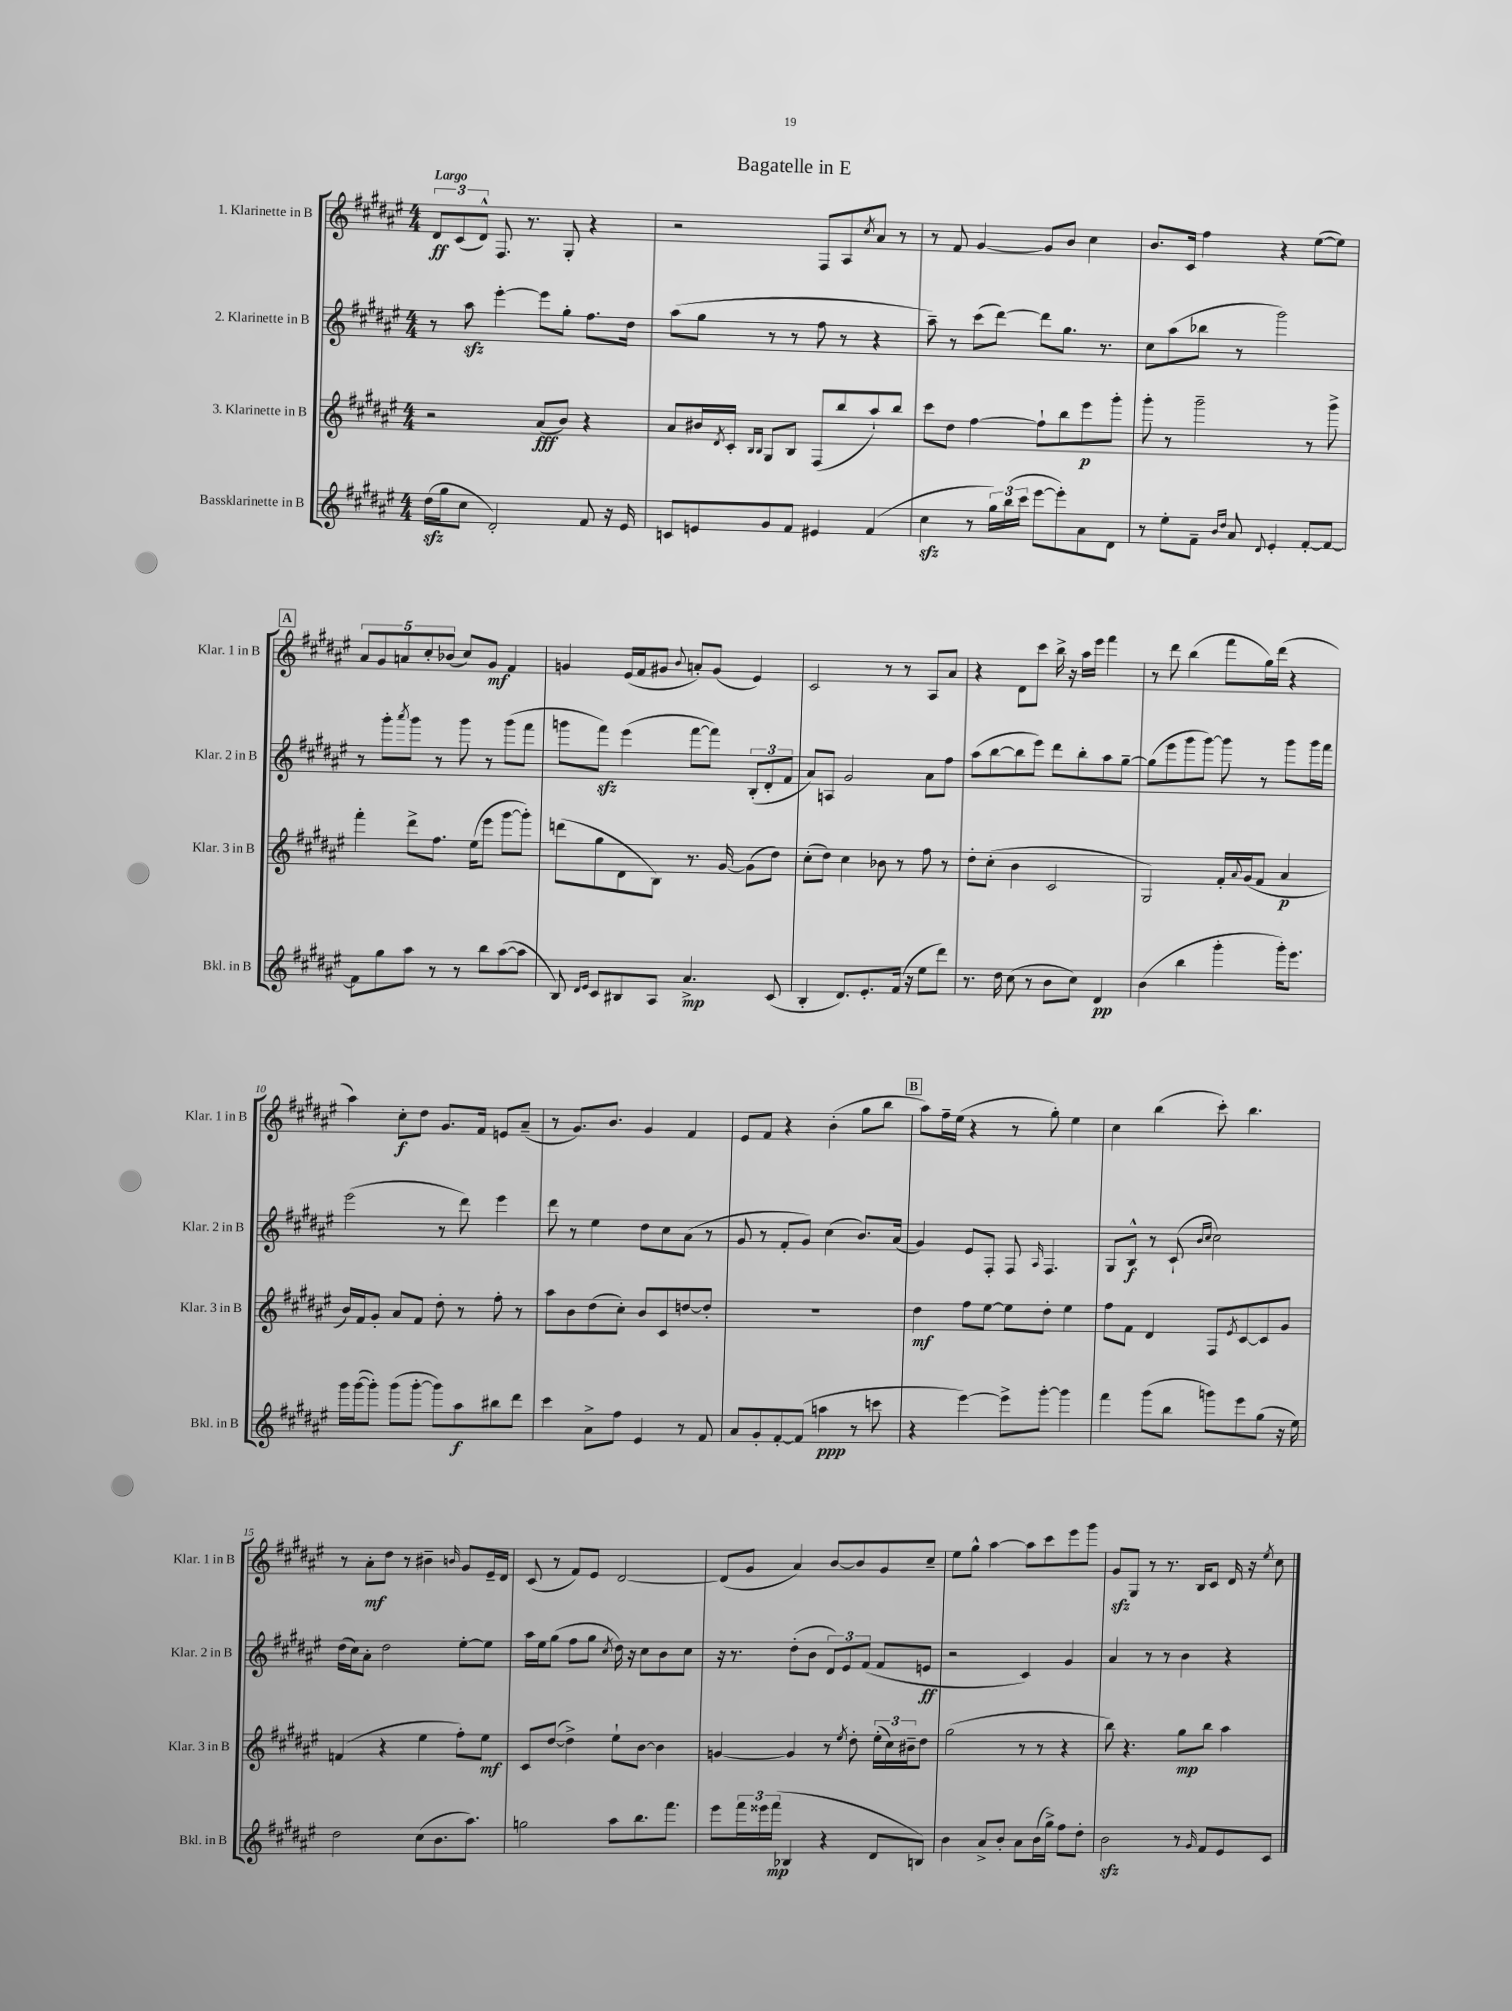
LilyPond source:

\header { title = "Bagatelle in E" }
<<
\new StaffGroup <<
\new Staff = "s0" \with { instrumentName = "1. Klarinette in B" shortInstrumentName = "Klar. 1 in B" } {
    \clef treble \key fis \major \numericTimeSignature \time 4/4 \tempo "Largo"
    \tuplet 3/2 { dis'8\ff cis'8( dis'8-^) } fis8. r8. gis8-. r4 |
    r2 fis8 ais8 \acciaccatura { cis''8 } ais'8 r8 |
    r8 fis'8 gis'4~ gis'8 b'8 cis''4 |
    b'8. cis'16 fis''4 r4 eis''8~( eis''8) |
    \mark \markup { \box "A" } \tuplet 5/4 { ais'8 gis'8 a'8 cis''8-. bes'8( } cis''8) gis'8\mf fis'4 |
    g'4 eis'16( fis'16 gis'8 \appoggiatura { b'8 } a'8-.) gis'8( eis'4) |
    cis'2 r8 r8 ais8 ais'8 |
    r4 dis'8 cis'''8 b''16-> r16 ais''16 eis'''16 fis'''4 |
    r8 dis'''8 b''4( fis'''8 gis''16) dis'''16( r4 |
    ais''4) cis''8-.\f dis''8 gis'8. fis'16 e'8 ais'8--( |
    r8 gis'8.) b'8. gis'4 fis'4 |
    eis'8 fis'8 r4 b'4-.( gis''8 b''8 |
    \mark \markup { \box "B" } ais''8) fis''16-- eis''16( r4 r8 gis''8-.) eis''4 |
    cis''4 b''4( cis'''8-.) b''4. |
    r8 ais'8-.\mf dis''8 r8 bis'4-- \grace { b'16 } gis'8 eis'16-- dis'16 |
    cis'8( r8 fis'8) eis'8 dis'2~ |
    dis'8( gis'8 ais'4) b'8~ b'8 gis'8 cis''8-- |
    eis''8 gis''8-^ ais''4~ ais''8 cis'''8 eis'''8 gis'''8 |
    gis'8\sfz gis8 r8 r8. b16 cis'8 dis'16 r16 \acciaccatura { eis''8 } cis''8 \bar "|." |
}
\new Staff = "s1" \with { instrumentName = "2. Klarinette in B" shortInstrumentName = "Klar. 2 in B" } {
    \clef treble \key fis \major \numericTimeSignature \time 4/4
    r8 ais''8\sfz eis'''4~-. eis'''8 gis''8-. fis''8. dis''16 |
    ais''8( gis''8 r8 r8 fis''8 r8 r4 |
    ais''8--) r8 cis'''8( dis'''8~) dis'''8 gis''8. r8. |
    cis''8 ais''8( bes''8 r8 gis'''2) |
    \mark \markup { \box "A" } r8 gis'''8-. \acciaccatura { ais'''8 } gis'''8 r8 gis'''8 r8 gis'''8( fis'''8 |
    g'''8 fis'''8\sfz) eis'''4( fis'''8~ fis'''8) \tuplet 3/2 { b8-.( dis'8-. fis'8 } |
    ais'8) a8 gis'2 ais'8 fis''8 |
    ais''8( b''8~ b''8 eis'''8) dis'''8 b''8-. ais''8 gis''8~-- |
    gis''8( eis'''8 gis'''8 gis'''8~) gis'''8 r8 gis'''8 gis'''16 fis'''16 |
    eis'''2( r8 dis'''8) eis'''4 |
    dis'''8 r8 eis''4 dis''8 cis''8 ais'8( r8 |
    gis'8 r8 fis'8-. gis'8) cis''4( b'8.) ais'16( |
    \mark \markup { \box "B" } gis'4) eis'8 fis8-. fis8 \grace { ais16 } fis4. |
    gis8 b8-^\f r8 cis'8-!( \grace { b'16 cis''16 } cis''2) |
    dis''16( cis''16) ais'8-. dis''2 eis''8~-. eis''8 |
    ais''16 eis''16 gis''8( fis''8 gis''8 \acciaccatura { cis''8 } dis''16) r16 cis''8 b'8 cis''8 |
    r16 r8. dis''8-.( b'8 \tuplet 3/2 { dis'8) eis'8 fis'8( } fis'8 e'8\ff |
    r2 cis'4) gis'4 |
    ais'4 r8 r8 b'4 r4 \bar "|." |
}
\new Staff = "s2" \with { instrumentName = "3. Klarinette in B" shortInstrumentName = "Klar. 3 in B" } {
    \clef treble \key fis \major \numericTimeSignature \time 4/4
    r2 ais'8\fff( b'8) r4 |
    ais'8 bis'16 \acciaccatura { dis'8 } cis'16-. \grace { b16 b16 } gis8 b8 fis8( b''8 ais''8-!) b''8 |
    cis'''8 dis''8 fis''4~ fis''8-! b''8 eis'''8\p gis'''8-. |
    gis'''8-. r8 gis'''2-- r8 gis'''8-> |
    \mark \markup { \box "A" } fis'''4-. dis'''8-> fis''8. eis''16( eis'''8 gis'''8~ gis'''8-.) |
    d'''8( gis''8 dis'8 b8) r8. gis'16~ gis'8( dis''8) |
    cis''8-.( dis''8) cis''4 bes'8 r8 fis''8 r8 |
    dis''8-. cis''8-.( b'4 cis'2 |
    gis2) fis'16-. \appoggiatura { ais'8 } gis'16( fis'8 ais'4\p |
    b'16) fis'16 gis'8-. ais'8 fis'8 dis''8-. r8 fis''8-. r8 |
    ais''8 b'8 dis''8( cis''8-.) b'8 cis'8 d''8~ d''8-. |
    R1 |
    \mark \markup { \box "B" } dis''4\mf fis''8 eis''8~ eis''8 dis''8-. eis''4 |
    fis''8 fis'8 dis'4 fis8 \acciaccatura { eis'8 } cis'8~ cis'8 gis'8 |
    f'4( r4 eis''4 fis''8-.) eis''8\mf |
    cis'8 dis''8~( dis''4->) eis''8-! b'8~ b'4 |
    g'4~ g'4 r8 \acciaccatura { eis''8 } dis''8-. \tuplet 3/2 { eis''16-.( cis''16) bis'16-- } dis''8 |
    gis''2( r8 r8 r4 |
    b''8) r4. gis''8\mp b''8 ais''4 \bar "|." |
}
\new Staff = "s3" \with { instrumentName = "Bassklarinette in B" shortInstrumentName = "Bkl. in B" } {
    \clef treble \key fis \major \numericTimeSignature \time 4/4
    dis''16\sfz( gis''16 cis''8 dis'2-.) fis'8 r16 eis'16 |
    c'8 e'8 gis'8 fis'8 eis'4 fis'4( |
    cis''4\sfz r8 \tuplet 3/2 { gis''16) b''16( cis'''16 } eis'''8~ eis'''8-.) ais'8 dis'8 |
    r8 eis''8-. fis'8-- \grace { b'16 dis''16 } ais'8 \appoggiatura { dis'8 } eis'4-. fis'8~-. fis'8~ |
    \mark \markup { \box "A" } fis'8 gis''8 ais''8 r8 r8 b''8 ais''8~( ais''8 |
    b8) \grace { dis'16 eis'16 } cis'8 bis8 ais8 ais'4.->\mp cis'8( |
    b4-. dis'8.) eis'8.-. fis'16( r16 eis''8 dis'''8) |
    r8. dis''16 cis''8( r8 b'8 cis''8) dis'4\pp |
    b'4( b''4 gis'''4-. gis'''16-.) eis'''8. |
    gis'''16 gis'''16~( gis'''8-.) gis'''8( gis'''8~-. gis'''8) ais''8\f bis''8 dis'''8 |
    cis'''4 ais'8-> fis''8 eis'4 r8 fis'8 |
    ais'8 gis'8-. fis'8~-. fis'8( a''4\ppp r8 c'''8 |
    \mark \markup { \box "B" } r4 eis'''4~) eis'''8-> gis'''8~-. gis'''4 |
    fis'''4 gis'''8( b''8 g'''8) eis'''8 gis''8( r16 eis''16) |
    dis''2 cis''8( b'8. ais''8.) |
    g''2 ais''8 b''8. fis'''8. |
    eis'''8 \tuplet 3/2 { fis'''16 eisis'''16 fis'''16\mp( } bes4 r4 dis'8 b8) |
    b'4 ais'8-> b'8-. ais'8 b'16( gis''16->) fis''8 dis''8-. |
    b'2\sfz r8 \grace { gis'16 } fis'8 eis'8 cis'8 \bar "|." |
}
>>
>>
